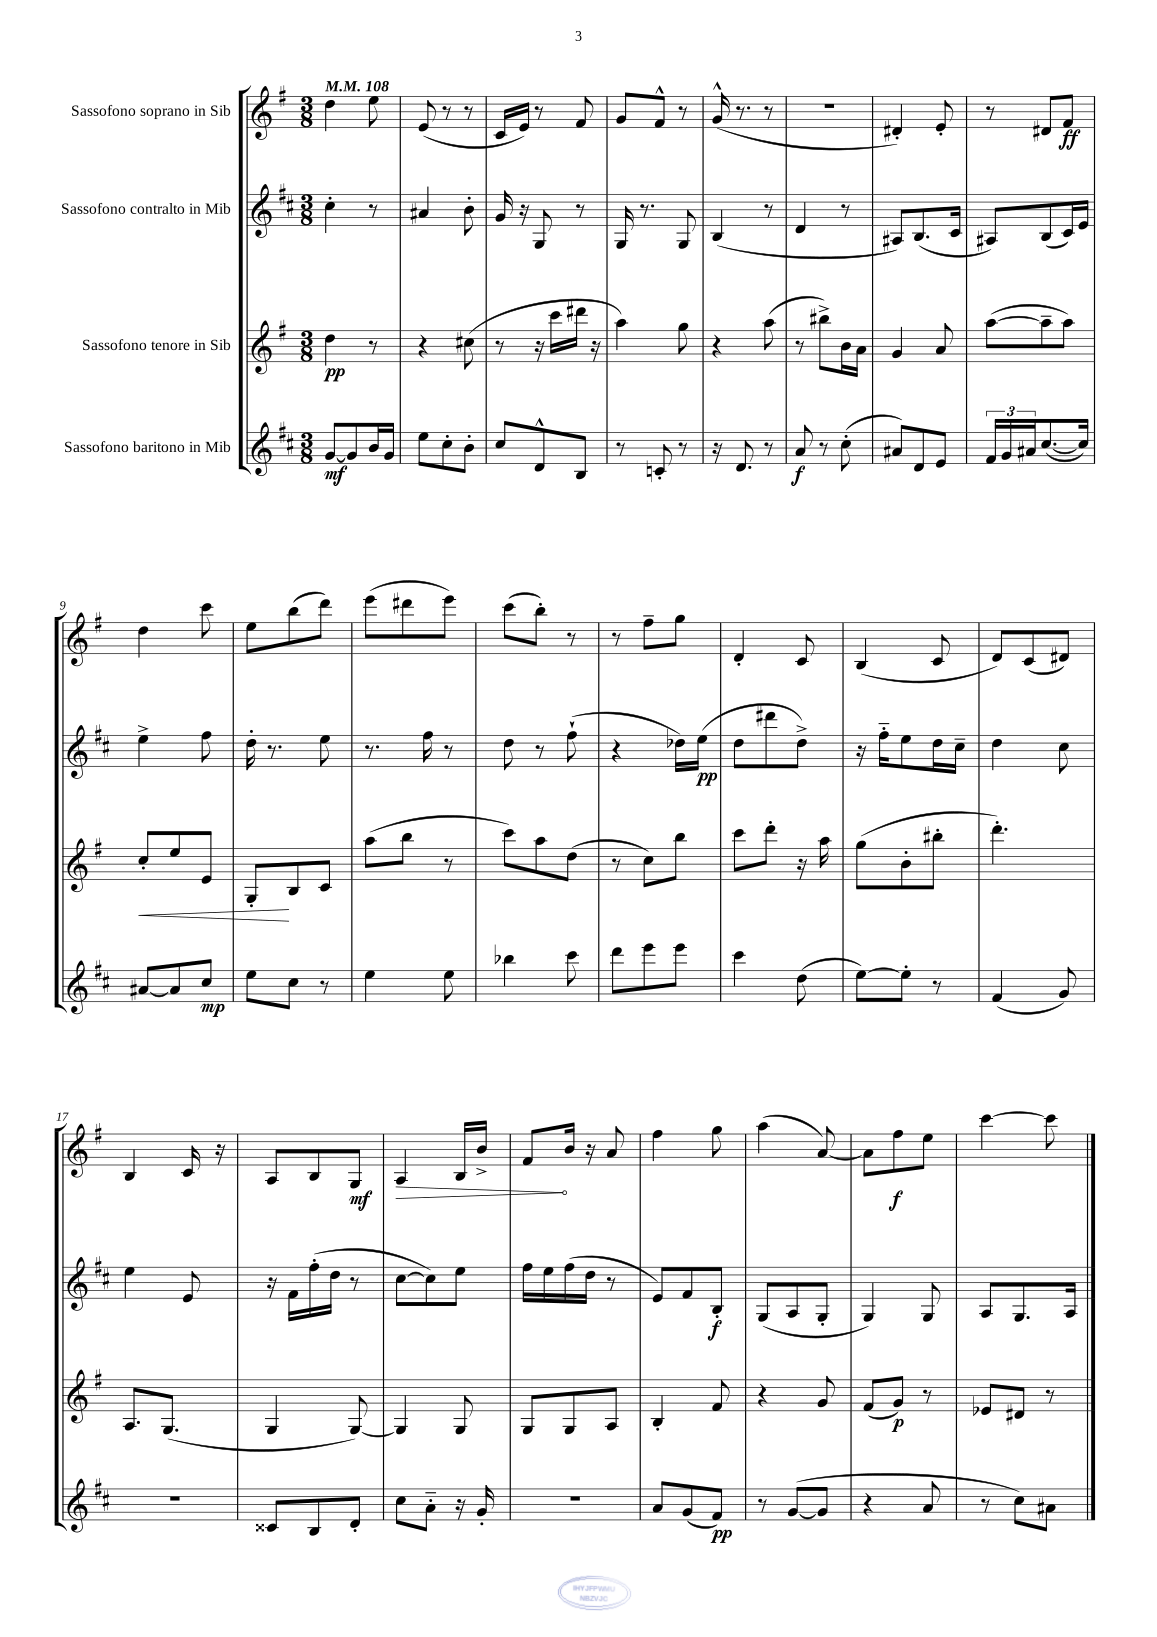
<<
\new StaffGroup <<
\new Staff = "s0" \with { instrumentName = "Sassofono soprano in Sib" } {
    \clef treble \key g \major \numericTimeSignature \time 3/8 \tempo 4 = 108
    d''4 e''8 |
    e'8( r8 r8 |
    c'16 e'16) r8 fis'8 |
    g'8 fis'8-^ r8 |
    g'16-^( r8. r8 |
    R4. |
    dis'4-.) e'8-. |
    r8 dis'8 fis'8\ff |
    d''4 c'''8 |
    e''8 b''8( d'''8) |
    e'''8( dis'''8 e'''8) |
    c'''8( b''8-.) r8 |
    r8 fis''8-- g''8 |
    d'4-. c'8 |
    b4( c'8 |
    d'8) c'8( dis'8) |
    b4 c'16 r16 |
    a8 b8 g8\mf |
    \once \override Hairpin.circled-tip = ##t a4\> b16 b'16-> |
    fis'8\! b'16 r16 a'8 |
    fis''4 g''8 |
    a''4( a'8~) |
    a'8 fis''8\f e''8 |
    c'''4~ c'''8 \bar "|." |
}
\new Staff = "s1" \with { instrumentName = "Sassofono contralto in Mib" } {
    \clef treble \key d \major \numericTimeSignature \time 3/8
    cis''4-. r8 |
    ais'4 b'8-. |
    g'16 r16 g8 r8 |
    g16 r8. g8 |
    b4( r8 |
    d'4 r8 |
    ais8) b8.( cis'16 |
    ais8) b8( cis'16) e'16 |
    e''4-> fis''8 |
    d''16-. r8. e''8 |
    r8. fis''16 r8 |
    d''8 r8 fis''8-!( |
    r4 des''16) e''16\pp( |
    d''8 dis'''8 d''8->) |
    r16 fis''16-_ e''8 d''16 cis''16-- |
    d''4 cis''8 |
    e''4 e'8 |
    r16 fis'16 fis''16-.( d''16 r8 |
    cis''8~ cis''8) e''8 |
    fis''16 e''16 fis''16( d''16 r8 |
    e'8) fis'8 b8-.\f |
    g8( a8 g8-. |
    g4) g8 |
    a8 g8. a16 \bar "|." |
}
\new Staff = "s2" \with { instrumentName = "Sassofono tenore in Sib" } {
    \clef treble \key g \major \numericTimeSignature \time 3/8
    d''4\pp r8 |
    r4 cis''8( |
    r8 r16 c'''16 dis'''16 r16 |
    a''4) g''8 |
    r4 a''8( |
    r8 bis''8->) b'16 a'16 |
    g'4 a'8 |
    a''8~( a''8-- a''8) |
    c''8-.\< e''8 e'8 |
    g8-.\! b8 c'8 |
    a''8( b''8 r8 |
    c'''8) a''8 d''8( |
    r8 c''8) b''8 |
    c'''8 d'''8-. r16 a''16 |
    g''8( b'8-. bis''8-. |
    d'''4.-.) |
    a8. g8.( |
    g4 g8~) |
    g4 g8 |
    g8 g8 a8 |
    b4-. fis'8 |
    r4 g'8 |
    fis'8( g'8\p) r8 |
    ees'8 dis'8 r8 \bar "|." |
}
\new Staff = "s3" \with { instrumentName = "Sassofono baritono in Mib" } {
    \clef treble \key d \major \numericTimeSignature \time 3/8
    g'8~\mf g'8 b'16 g'16 |
    e''8 cis''8-. b'8-. |
    cis''8 d'8-^ b8 |
    r8 c'8-. r8 |
    r16 d'8. r8 |
    a'8\f r8 cis''8-.( |
    ais'8) d'8 e'8 |
    \tuplet 3/2 { fis'16 g'16 ais'16 } cis''8.~( cis''16) |
    ais'8~ ais'8 cis''8\mp |
    e''8 cis''8 r8 |
    e''4 e''8 |
    bes''4 cis'''8 |
    d'''8 e'''8 e'''8 |
    cis'''4 d''8( |
    e''8~) e''8-. r8 |
    fis'4( g'8) |
    R4. |
    cisis'8 b8 d'8-. |
    cis''8 a'8-_ r16 g'16-. |
    R4. |
    a'8 g'8( fis'8\pp) |
    r8 g'8~( g'8 |
    r4 a'8 |
    r8 cis''8) ais'8 \bar "|." |
}
>>
>>
